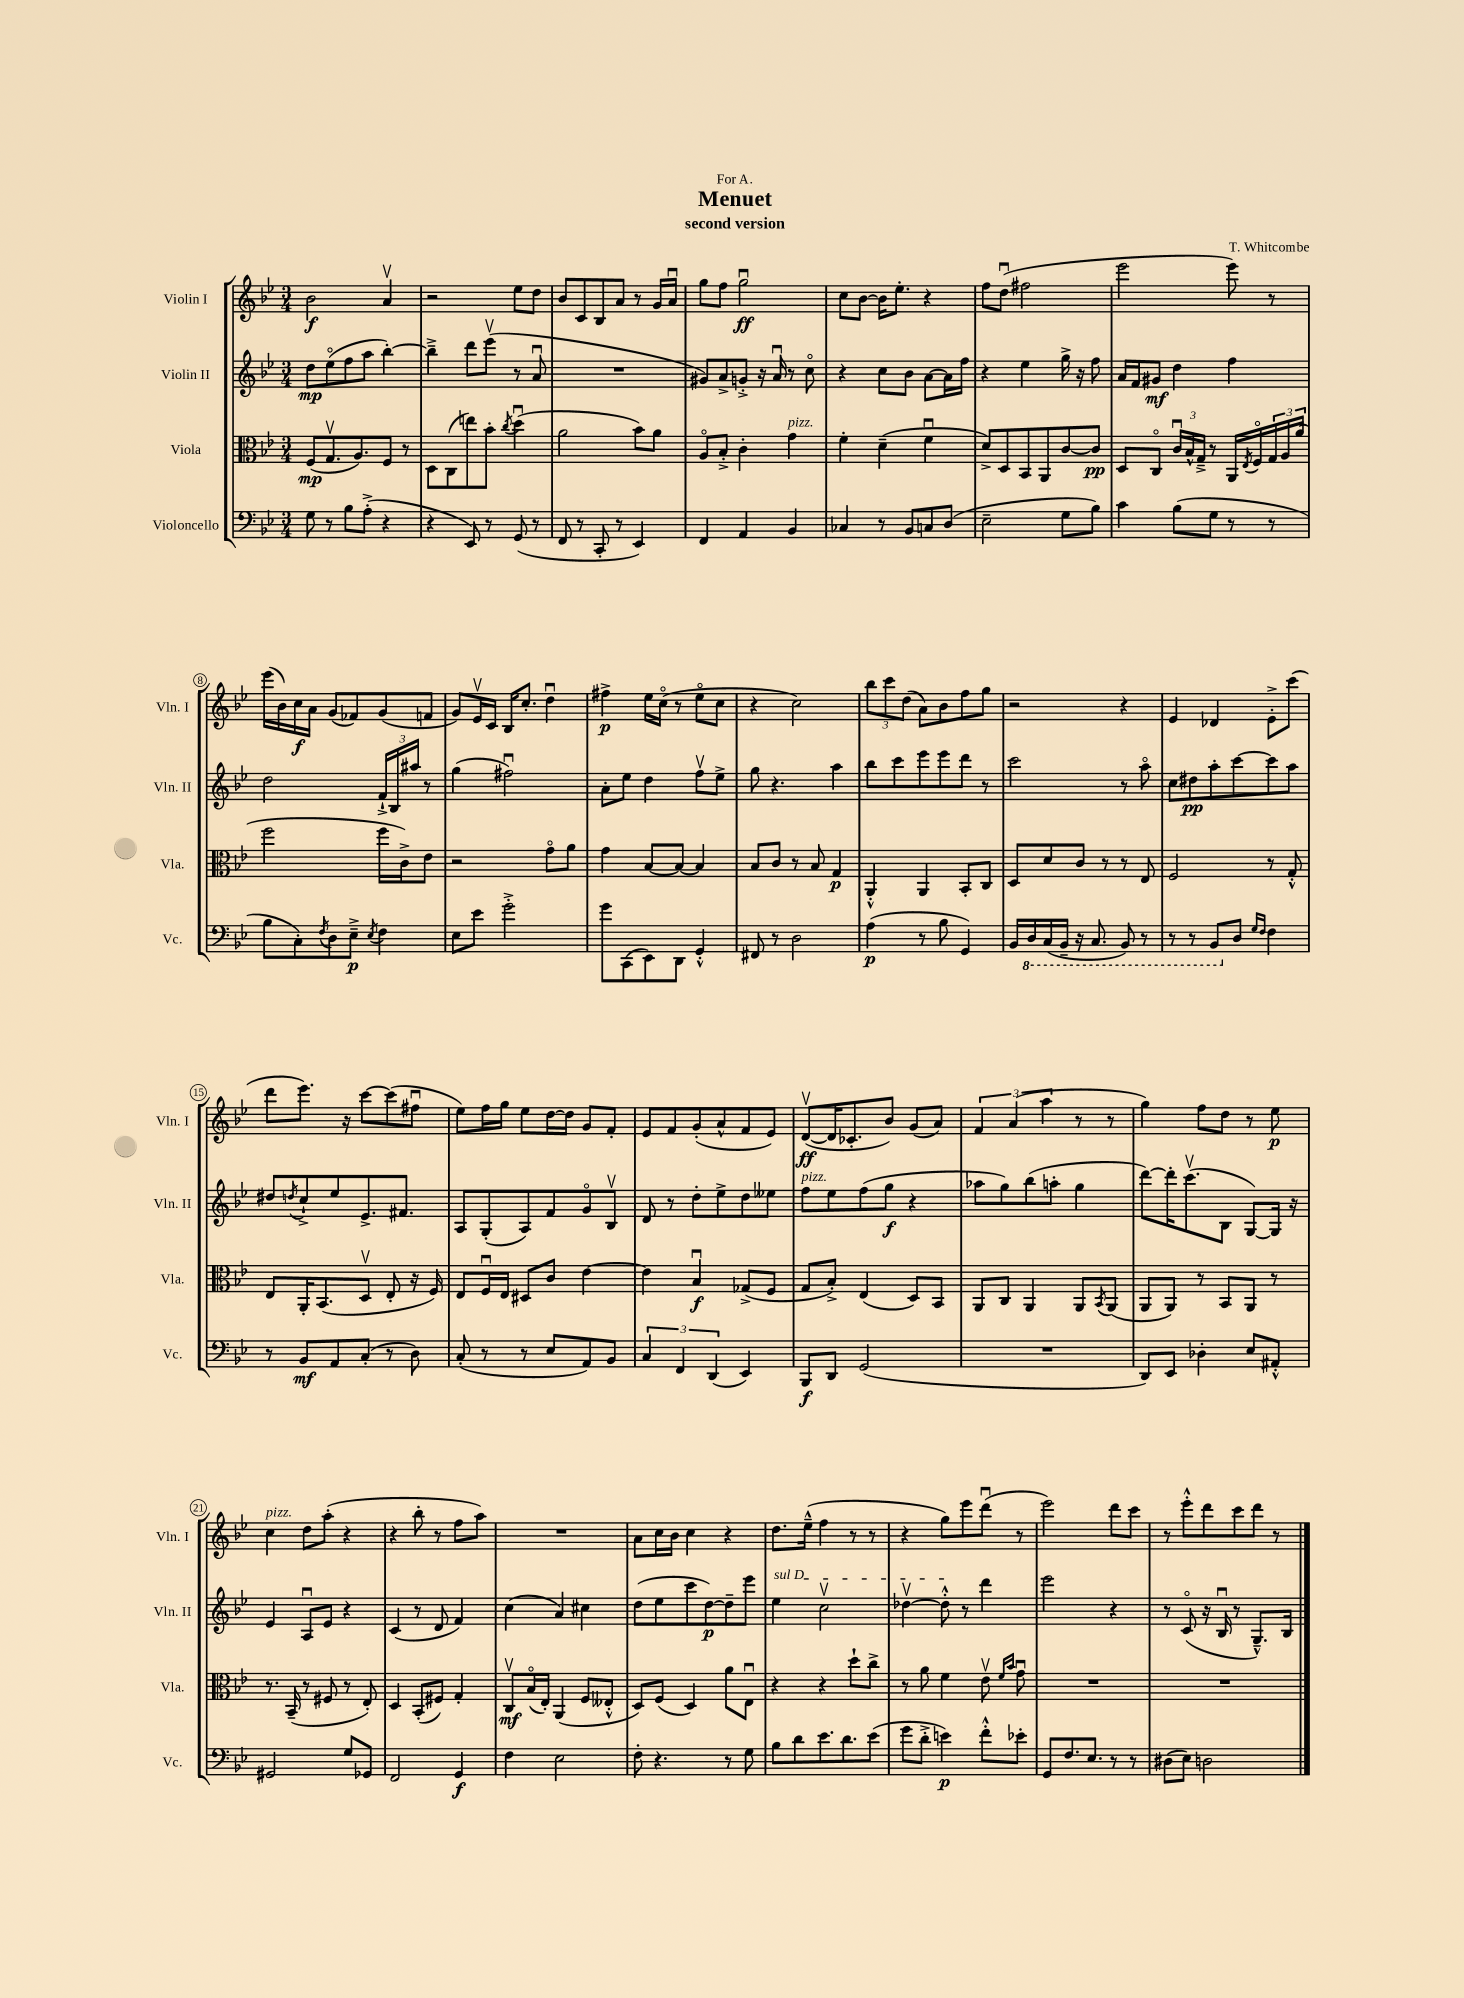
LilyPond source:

\header { title = "Menuet" composer = "T. Whitcombe" subtitle = "second version" dedication = "For A." }
<<
\new StaffGroup <<
\new Staff = "s0" \with { instrumentName = "Violin I" shortInstrumentName = "Vln. I" } {
    \clef treble \key bes \major \numericTimeSignature \time 3/4
    bes'2\f a'4\upbow |
    r2 ees''8 d''8 |
    bes'8 c'8 bes8 a'8 r8 g'16 a'16\downbow |
    g''8 f''8 g''2\downbow\ff |
    c''8 bes'8~ bes'16 ees''8.-. r4 |
    f''8 d''8\downbow( fis''2 |
    ees'''2 ees'''8) r8 |
    ees'''16( bes'16) c''16\f a'16 g'8( fes'8) g'8( f'8 |
    g'8) ees'16\upbow c'16 bes16 c''8.-. d''4\downbow |
    fis''4->\p ees''16 c''16\flageolet( r8 ees''8\flageolet c''8 |
    r4 c''2) |
    \tuplet 3/2 { bes''8 c'''8 d''8( } a'8) bes'8 f''8 g''8 |
    r2 r4 |
    ees'4 des'4 ees'8-.-> c'''8( |
    d'''8 ees'''8.) r16 c'''8~ c'''8( fis''8\downbow |
    ees''8) f''16 g''16 ees''8 d''16~ d''16 g'8 f'8-. |
    ees'8 f'8 g'8-.( a'8-^ f'8 ees'8) |
    d'8~\upbow\ff( d'16 ces'8.-. bes'8) g'8( a'8) |
    \tuplet 3/2 { f'4 a'4( a''4 } r8 r8 |
    g''4) f''8 d''8 r8 ees''8\p |
    c''4^\markup { \italic "pizz." } d''8 a''8-.( r4 |
    r4 bes''8-. r8 f''8 a''8) |
    R2. |
    a'8 c''16 bes'16 c''4 r4 |
    d''8. ees''16---^( f''4 r8 r8 |
    r4 g''8) ees'''8 d'''8\downbow( r8 |
    ees'''2) d'''8 c'''8 |
    r8 ees'''8-.-^ d'''8 c'''8 d'''8 r8 \bar "|." |
}
\new Staff = "s1" \with { instrumentName = "Violin II" shortInstrumentName = "Vln. II" } {
    \clef treble \key bes \major \numericTimeSignature \time 3/4
    d''8\mp ees''8\flageolet( f''8 a''8 bes''4~-.) |
    bes''4---> d'''8 ees'''8\upbow( r8 a'8\downbow |
    R2. |
    gis'8) a'8-> g'8-.-> r16 a'16\downbow r8 c''8\flageolet |
    r4 c''8 bes'8 a'8~ a'16 f''16 |
    r4 ees''4 g''16-> r16 f''8 |
    a'16 f'16 gis'8\mf d''4 f''4 |
    d''2 \tuplet 3/2 { f'16-!-> bes16 ais''16 } r8 |
    g''4( fis''2\downbow) |
    a'8-. ees''8 d''4 f''8\upbow ees''8-> |
    g''8 r4. a''4 |
    bes''8 c'''8 ees'''8 ees'''8 d'''8 r8 |
    c'''2 r8 a''8\flageolet |
    c''8 dis''8\pp a''8-. c'''8~ c'''8 a''8 |
    dis''8 \acciaccatura { d''8 } c''8-!-> ees''8 ees'8.-> fis'8. |
    a8 g8-.( a8) f'8 g'8\flageolet bes8\upbow |
    d'8 r8 d''8-. ees''8-> d''8 eeses''8 |
    f''8^\markup { \italic "pizz." } ees''8 f''8( g''8\f r4 |
    aes''8 g''8) bes''8( a''8-. g''4 |
    d'''8~) d'''16-. c'''8.\upbow( bes8 g8~) g16 r16 |
    ees'4 a8\downbow ees'8 r4 |
    c'4( r8 d'8 f'4) |
    c''4( a'4) cis''4 |
    d''8( ees''8 c'''8 d''8~\p) d''8-- ees'''8 |
    \once \override TextSpanner.bound-details.left.text = \markup { \italic "sul D" } ees''4\startTextSpan c''2\upbow |
    des''4~\upbow des''8-.-^\stopTextSpan r8 d'''4 |
    ees'''2 r4 |
    r8 c'8\flageolet( r16 bes16\downbow r8 g8.---^) bes16 \bar "|." |
}
\new Staff = "s2" \with { instrumentName = "Viola" shortInstrumentName = "Vla." } {
    \clef alto \key bes \major \numericTimeSignature \time 3/4
    f8\mp( g8.\upbow a8.) f8 r8 |
    d8 c8( e''8) bes'8-. \acciaccatura { c''8 } d''4\downbow( |
    a'2 bes'8) a'8 |
    a8\flageolet bes8-.-> c'4-. g'4^\markup { \italic "pizz." } |
    f'4-. d'4--( f'4\downbow |
    d'8->) d8 bes,8 a,8 c'8~ c'8\pp |
    d8 c8\flageolet \tuplet 3/2 { c'16\downbow bes16-^ g16---> } r8 a,16 \acciaccatura { ees8 } f16\flageolet \tuplet 3/2 { g16 a16 a'16( } |
    f''2 f''16 c'16->) ees'8 |
    r2 g'8\flageolet a'8 |
    g'4 bes8~ bes8~ bes4 |
    bes8 c'8 r8 bes8 g4\p |
    a,4-.-^ a,4 bes,8-. c8 |
    d8 d'8 c'8 r8 r8 ees8 |
    f2 r8 g8-.-^ |
    ees8 a,16-. bes,8.( d8\upbow ees8-. r16 f16) |
    ees8 f16\downbow ees16 dis8 c'8 ees'4~ |
    ees'4 bes4\downbow\f ges8->( f8 |
    g8 bes8-.->) ees4( d8) bes,8 |
    a,8 c8 a,4 a,8 \acciaccatura { bes,8 } a,8( |
    a,8 a,8) r8 bes,8 a,8 r8 |
    r8. bes,16--( r8 fis8 r8 ees8-.) |
    d4 bes,8-.( fis8) g4-. |
    c8\upbow\mf bes16\flageolet( ees16-.) a,4( f8 eeses8-.-^ |
    d8) f8( d4) a'8 ees8\downbow |
    r4 r4 d''8-! c''8-> |
    r8 a'8 f'4 ees'8\upbow \grace { f'16 bes'16 } g'8\downbow |
    R2. |
    R2. \bar "|." |
}
\new Staff = "s3" \with { instrumentName = "Violoncello" shortInstrumentName = "Vc." } {
    \clef bass \key bes \major \numericTimeSignature \time 3/4
    g8 r8 bes8 a8-.->( r4 |
    r4 ees,8) r8 g,8( r8 |
    f,8 r8 c,8-. r8 ees,4) |
    f,4 a,4 bes,4 |
    ces4 r8 bes,8 c8 d8( |
    ees2-- g8 bes8) |
    c'4 bes8( g8 r8 r8 |
    bes8 c8-.) \acciaccatura { f8 } d8 ees8--->\p \acciaccatura { ees8 } f4 |
    ees8 ees'8 g'2-.-> |
    g'8 c,8( ees,8) d,8 g,4-.-^ |
    fis,8 r8 d2 |
    a4\p( r8 bes8 g,4) |
    bes,16 \ottava #-1 d,16 c,16( bes,,16-- r16 c,8. bes,,8) r8 |
    r8 r8 bes,,8 \ottava #0 d8 \grace { g16 f16 } f4 |
    r8 bes,8\mf a,8 c8-.( r8 d8) |
    c8-.( r8 r8 ees8 a,8) bes,8 |
    \tuplet 3/2 { c4 f,4 d,4( } ees,4) |
    bes,,8\f d,8 g,2( |
    R2. |
    d,8) ees,8 des4-. ees8 ais,8-.-^ |
    gis,2 g8 ges,8 |
    f,2 g,4\f |
    f4 ees2 |
    f8-. r4. r8 g8 |
    bes8 d'8 ees'8. d'8. ees'8( |
    g'8 d'8-.-> e'4\p) f'8-.-^ ees'8-. |
    g,8 f8. ees8. r8 r8 |
    dis8( ees8) d2 \bar "|." |
}
>>
>>
\layout { \context { \Score \override BarNumber.stencil = #(make-stencil-circler 0.1 0.3 ly:text-interface::print) } }
